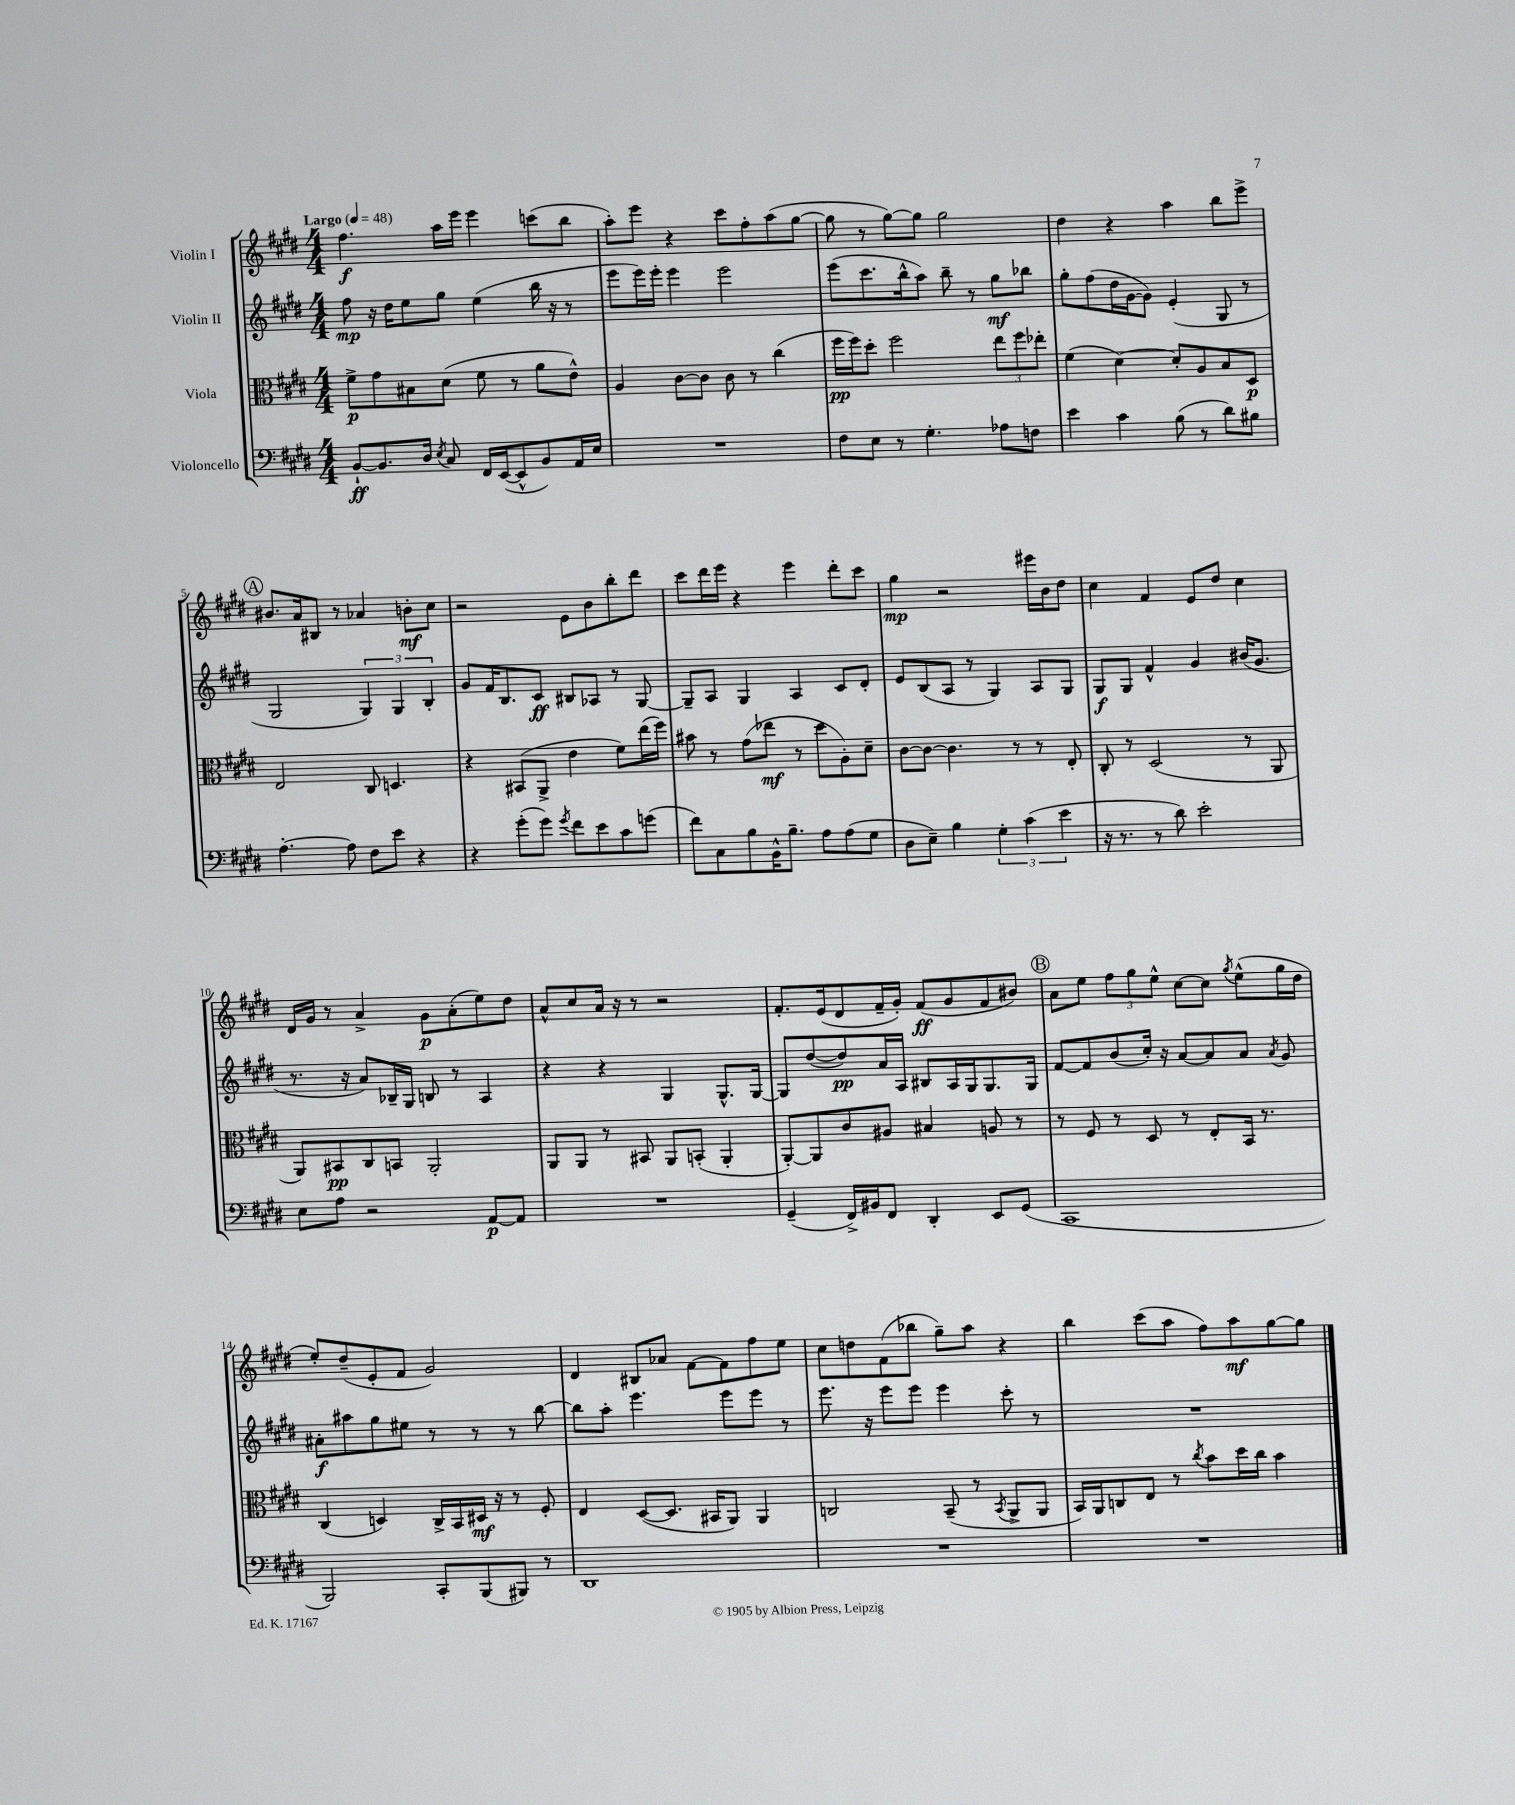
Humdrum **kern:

**kern	**kern	**kern	**kern
*staff4	*staff3	*staff2	*staff1
*clefF4	*clefC3	*clefG2	*clefG2
*k[f#c#g#d#]	*k[f#c#g#d#]	*k[f#c#g#d#]	*k[f#c#g#d#]
*M4/4	*M4/4	*M4/4	*M4/4
*MM48	*MM48	*MM48	*MM48
[8BB`/L	8f#^\L	8ff#\	4.ff#\
8.BB/]	8g#\	16r	.
.	.	16dd#\LK	.
.	8B#\	8ee\	.
16D#/Jk	.	.	.
8qE/	.	.	.
8C#/	(8d#\J	8gg#\J	16aa\LL
.	.	.	16eee\JJ
16FF#/LL	8f#\	(4ee\	4eee\
([16EE/J	.	.	.
8EE^^/]	8r	.	.
8BB/)	8a\L	16bb\	(8ccc\L
.	.	16r	.
16AA/L	8e^^\J)	8r	8bb\J
16E/JJ	.	.	.
=	=	=	=
1r	4A/	8eee\L	8aa'\L)
.	.	16eee\L)	8eee\J
.	.	16eee'\JJ	.
.	[8c#\L	4eee\	4r
.	8c#\]J	.	.
.	8c#\	2eee\	8ccc#\L
.	8r	.	8ff#'\
.	(4cc#\	.	(8aa\
.	.	.	[8gg#\J
=	=	=	=
8F#\L	16ff#\LL	(8eee\L	8gg#\]
.	16ff#\J)	.	.
8E\J	8dd#'\J	8.ccc#\	8r
8r	2ff#\	.	[8gg#\L)
.	.	16bb^^\k	.
4.G#'\	.	8aa\J)	8gg#\]J
.	.	8bb~\	2gg#\
.	.	8r	.
8A-\L	12ee\L	8gg#\L	.
.	12ff#\	.	.
8F\J	.	8bb-\J	.
.	12ee-'\J	.	.
=	=	=	=
4e\	(4f#\	8gg#'\L	4dd#\
.	.	(8ff#\	.
4c#\	[4d#\)	16dd#\L	4r
.	.	[16g#\J	.
.	.	8g#\]J)	.
(8B\	8d#'/]L	(4e'/	4aa\
8r	8A/	.	.
8d#\L)	8B/	8G#/	8bb\L
8B#\J	8D#/J	8r	8eee^\J
=	=	=	=
[4.A'\	2E/	2G#/	8.b#/L
.	.	.	16a/k
.	.	.	8B#/J
8A\]	.	.	8r
8F#\L	8C#/	6G#/)	4a-/
8e\J	4.D/	.	.
.	.	6G#/	.
4r	.	.	8b'\L
.	.	6B'/	.
.	.	.	8cc#\J
=	=	=	=
4r	4r	8g#/L	2r
.	.	16f#/K	.
.	.	8.B/	.
(8g#'\L	(8BB#/L	.	.
8g#\J)	8AA^/J	8c#/J	.
8qg#/	.	.	.
8f#\L	4e\	8B#/L	8e\L
8e\	.	8A-/J	8b\
8c#\	8f#\L)	8r	8bb'\
(8g\J	(16ee\L	[8G#/	8ddd#\J
.	16ff#\JJ)	.	.
=	=	=	=
8f#\L)	8b#\	8G#~/]L	8ccc#\L
8C#\	8r	8A/J	16ddd#\L
.	.	.	16eee\JJ
8B\	(8g#\L	4G#/	4r
16BB^^\K	8ee-\J	.	.
8.B~\J	.	.	.
.	8r	4A/	4eee\
8A\L	8dd#\L	.	.
(8A\	8A'\)	8c#/L	8ddd#'\L
8G#\J	8d#~\J	8d#'/J	8ccc#\J
=	=	=	=
8D#\L	[8c#\L	8e/L	4gg#\
8E~\J)	8c#\_J	(8B/	.
4B\	4.c#\]	8A/J	2r
.	.	8r	.
6G#'\	.	4G#/)	.
.	8r	.	.
(6c#\	.	.	.
.	8r	8A/L	16eee#\LL
.	.	.	16b\J
6e\	.	.	.
.	8E'/	8G#/J	8dd#\J
=	=	=	=
16r	8C#'/	8G#/L	4cc#\
8.r	.	.	.
.	8r	8G#/J	.
8r	(2D#/	4f#^^/	4f#/
8d#\)	.	.	.
2e'\	.	4g#/	8e/L
.	.	.	8dd#/J
.	8r	(16b#/LK	4cc#\
.	.	8.g#/J	.
.	8AA/	.	.
=	=	=	=
8E\L	8AA/L)	8.r	16d#/LL
.	.	.	16g#/JJ
8A\J	8BB#/	.	8r
.	.	16r	.
2r	8C#/	8a/L)	4a^/
.	8BB/J	16B-~/L	.
.	.	16G#/JJ	.
.	2AA'/	8B/	8g#\L
.	.	8r	(8a'\
[8AA/L	.	4A/	8ee\)
8AA/]J	.	.	8dd#\J
=	=	=	=
1r	8AA/L	4r	8a^^/L
.	8AA/J	.	8cc#/
.	8r	4r	16a/Jk
.	.	.	16r
.	8BB#/	.	8r
.	8AA/L	4G#/	2r
.	(8BB'/J	.	.
.	4AA'/	8.G#^^/L	.
.	.	[16G#/Jk	.
=	=	=	=
(4GG#~/	[8AA'/L)	8G#/]L	8.f#'/L
.	8AA/]	([8dd#/	.
.	.	.	(16e/k
16FF#^/LL)	8c#/	8dd#/])	8d#/
16BB#/J	.	.	.
8FF#/J	8A#/J	16a/L	16f#~/L
.	.	16A/JJ	16g#'/JJ)
4DD#'/	4B#/	8B#/L	(8f#/L
.	.	16A/L	8g#/
.	.	16G#/J	.
8EE/L	8A/	8.G#/	8f#/
(8GG#/J	8r	.	8b#/J)
.	.	16G#/Jk	.
=	=	=	=
1CC#	8r	[8f#/L	8a\L
.	8F#/	8f#/]	8ee\J
.	8r	(8b/	12ff#\L
.	.	.	12gg#\
.	8D#/	16cc#'/Jk)	.
.	.	.	12ee^^\J
.	.	16r	.
.	8r	[8a/L	[8cc#\L
.	8E'/L	8a/]	8cc#\]J
.	.	.	8qgg#/
.	16BB/Jk	8a/J	(8ee^^\L
.	8.r	.	.
.	.	8qa/	.
.	.	8g#/	16gg#\L
.	.	.	16dd#\JJ
=	=	=	=
2BBB/)	(4C#/	8a#'\L	8ee'/L)
.	.	8aa#\	(8dd#~/
.	4D/)	8gg#\	8e'/
.	.	8ee#\J	8f#/J
8CC#'/L	16C#^/LL	8r	2g#/)
.	16BB/	.	.
(8BBB/	16D#/JJ	8r	.
.	16r	.	.
8BBB#/J)	8r	8r	.
8r	8F#'/	[8bb\	.
=	=	=	=
1DD#	4E/	8bb\]L	4d#/
.	.	8aa'\J	.
.	([8D#/L	4.eee\	8B#/L
.	8.D#/]J	.	8a-/J
.	.	.	[8f#\L
.	16BB#/LK	.	.
.	8AA/J)	8eee\L	8f#\]
.	4AA/	8eee\J	8ff#\
.	.	8r	8ee\J
=	=	=	=
1r	2C/	8.eee\	8cc#\L
.	.	.	8dd\
.	.	16r	.
.	.	8eee\L	(8f#\
.	.	8eee\J	8bb-\J
.	(8BB~/	4eee\	8gg#~\L)
.	8r	.	8aa\J
.	8qBB/	.	.
.	8AA^/L	8ccc#'\	4r
.	8AA/J	8r	.
=	=	=	=
1r	16BB/LL)	1r	4bb\
.	16AA/J	.	.
.	8C/	.	.
.	8E/J	.	(8ccc#\L
.	8r	.	8aa\J
.	8qcc#/	.	.
.	8b\L	.	8ff#\L)
.	16dd#\L	.	8aa\
.	16cc#\JJ	.	.
.	4b\	.	[8gg#\
.	.	.	8gg#\]J
==	==	==	==
*-	*-	*-	*-
